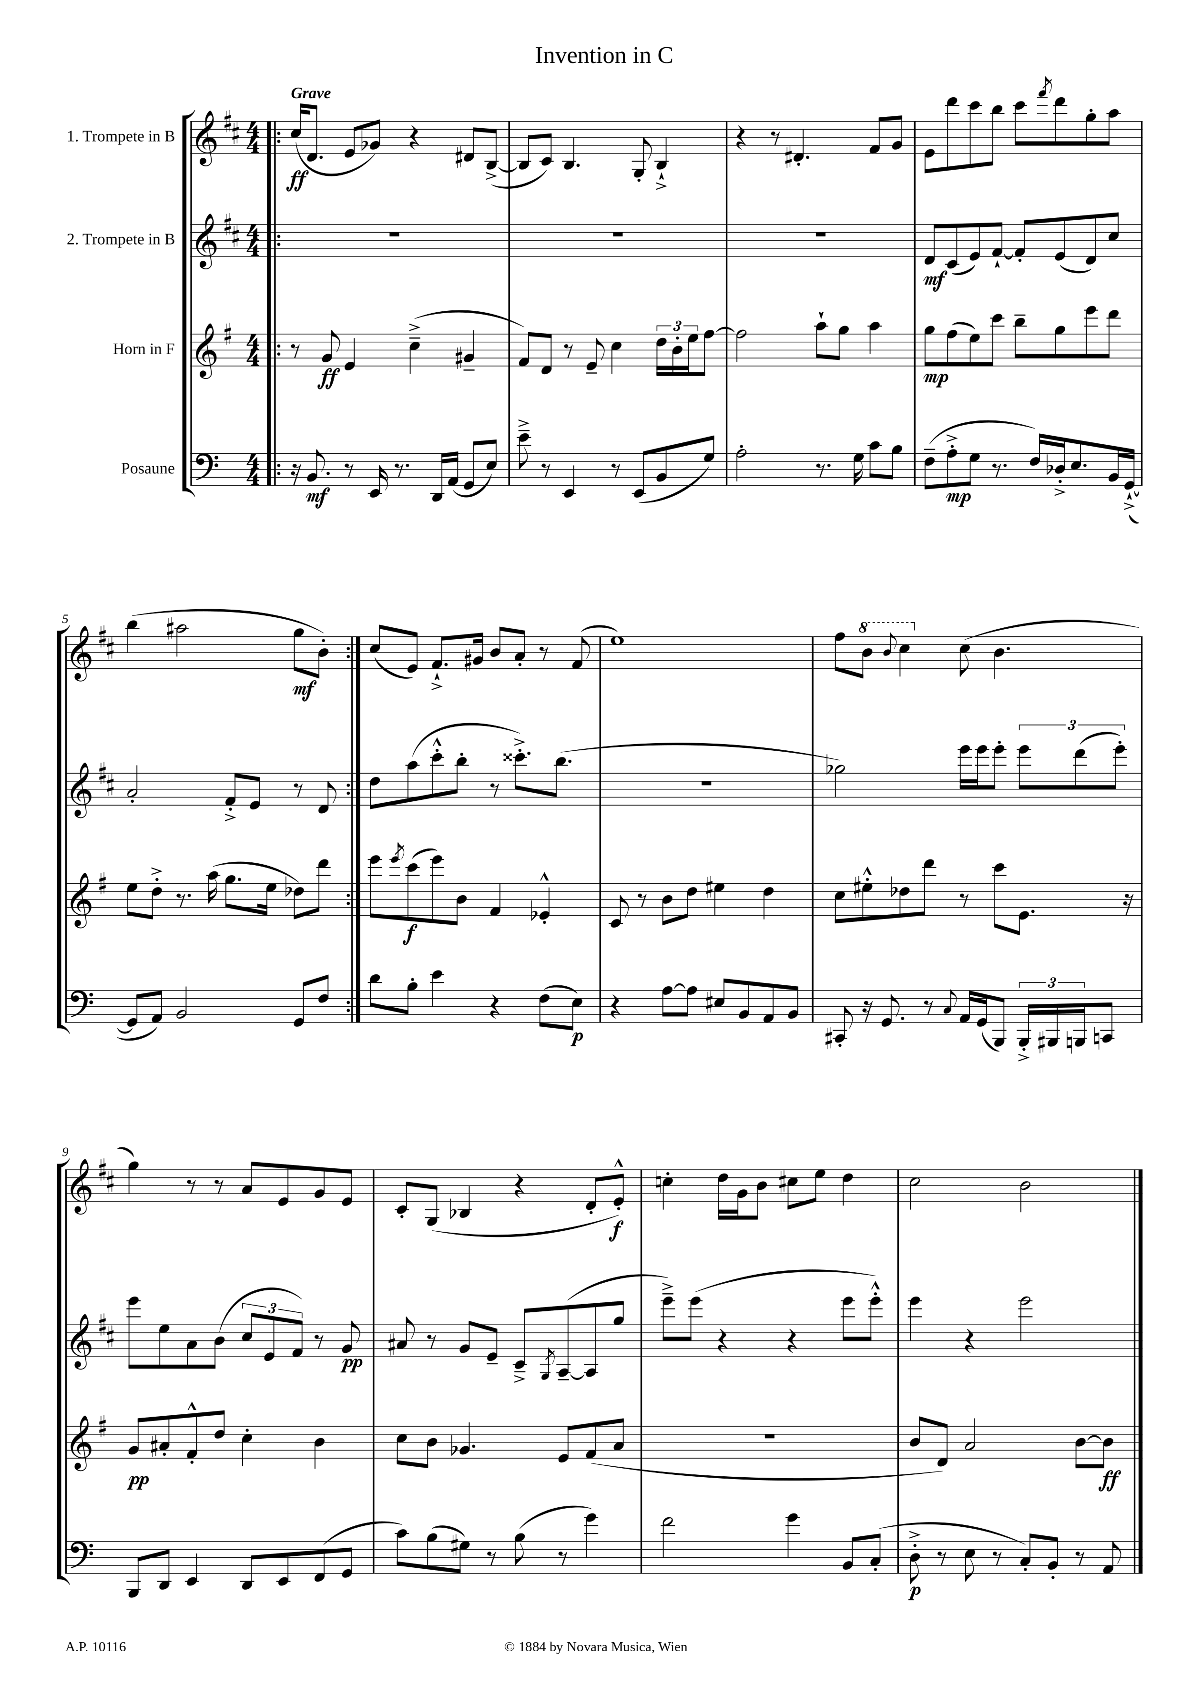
\header { title = "Invention in C" }
<<
\new StaffGroup <<
\new Staff = "s0" \with { instrumentName = "1. Trompete in B" } {
    \clef treble \key d \major \numericTimeSignature \time 4/4 \tempo "Grave"
    \repeat volta 2 { \bar ".|:" cis''16\ff( d'8. e'8 ges'8) r4 dis'8 b8~->( |
    b8 cis'8) b4. g8-. b4-!-> |
    r4 r8 dis'4.-. fis'8 g'8 |
    e'8 d'''8 cis'''8 b''8 cis'''8 \acciaccatura { fis'''8 } d'''8 g''8-. a''8 |
    b''4( ais''2 g''8\mf b'8-.) | }
    cis''8( e'8) fis'8.-!-> gis'16 b'8 a'8-. r8 fis'8( |
    e''1) |
    fis''8 \ottava #1 b''8 \appoggiatura { b''8 } cis'''4 \ottava #0 cis''8( b'4. |
    g''4) r8 r8 a'8 e'8 g'8 e'8 |
    cis'8-. g8( bes4 r4 d'8-. e'8-.-^\f) |
    c''4-. d''16 g'16 b'8 cis''8 e''8 d''4 |
    cis''2 b'2 \bar "|." |
}
\new Staff = "s1" \with { instrumentName = "2. Trompete in B" } {
    \clef treble \key d \major \numericTimeSignature \time 4/4
    \repeat volta 2 { \bar ".|:" R1 |
    R1 |
    R1 |
    d'8\mf cis'8( e'8) fis'8~-! fis'8-. e'8( d'8) cis''8 |
    a'2-. fis'8-.-> e'8 r8 d'8 | }
    d''8 a''8( cis'''8-.-^ b''8-. r8 cisis'''8.-.->) b''8.( |
    R1 |
    ges''2) e'''16 e'''16 e'''8-. \tuplet 3/2 { e'''8 d'''8( e'''8-.) } |
    e'''8 e''8 a'8 b'8( \tuplet 3/2 { cis''8 e'8 fis'8) } r8 g'8\pp |
    ais'8 r8 g'8 e'8-- cis'8---> \acciaccatura { g8 } a8~--( a8 g''8 |
    e'''8--->) e'''8( r4 r4 e'''8 e'''8-.-^) |
    e'''4 r4 e'''2 \bar "|." |
}
\new Staff = "s2" \with { instrumentName = "Horn in F" } {
    \clef treble \key g \major \numericTimeSignature \time 4/4
    \repeat volta 2 { \bar ".|:" r8 g'8\ff e'4 c''4--->( gis'4-- |
    fis'8) d'8 r8 e'8-- c''4 \tuplet 3/2 { d''16 b'16-. e''16 } fis''8~ |
    fis''2 a''8-! g''8 a''4 |
    g''8\mp fis''8( e''8) c'''8 b''8-- g''8 e'''8 d'''8 |
    e''8 d''8-.-> r8. a''16( g''8. e''16 des''8) d'''8 | }
    e'''8 \acciaccatura { e'''8 } c'''8\f( e'''8) b'8 fis'4 ees'4-.-^ |
    c'8 r8 b'8 d''8 eis''4 d''4 |
    c''8 eis''8-.-^ des''8 d'''8 r8 c'''8 e'8. r16 |
    g'8\pp ais'8-. fis'8-.-^ d''8 c''4-. b'4 |
    c''8 b'8 ges'4. e'8 fis'8( a'8 |
    R1 |
    b'8 d'8) a'2 b'8~ b'8\ff \bar "|." |
}
\new Staff = "s3" \with { instrumentName = "Posaune" } {
    \clef bass \key c \major \numericTimeSignature \time 4/4
    \repeat volta 2 { \bar ".|:" r16 b,8.\mf r8 e,16 r8. d,16 a,16( g,8 e8) |
    e'8---> r8 e,4 r8 e,8( b,8 g8) |
    a2-. r8. g16 c'8 b8 |
    f8--( a8-.->\mp g8 r8. f16) des16-.-> e8. b,16 g,16~-!->( |
    g,8 a,8) b,2 g,8 f8 | }
    d'8 b8-. e'4 r4 f8( e8\p) |
    r4 a8~ a8 eis8 b,8 a,8 b,8 |
    cis,8-. r16 g,8. r8 \appoggiatura { c8 } a,16 g,16( b,,8) \tuplet 3/2 { b,,16-.-> bis,,16 b,,16 } c,8 |
    b,,8 d,8 e,4 d,8 e,8 f,8( g,8 |
    c'8) b8( gis8) r8 b8( r8 g'4) |
    f'2 g'4 b,8 c8-.( |
    d8-.->\p r8 e8 r8 c8-.) b,8-. r8 a,8 \bar "|." |
}
>>
>>
